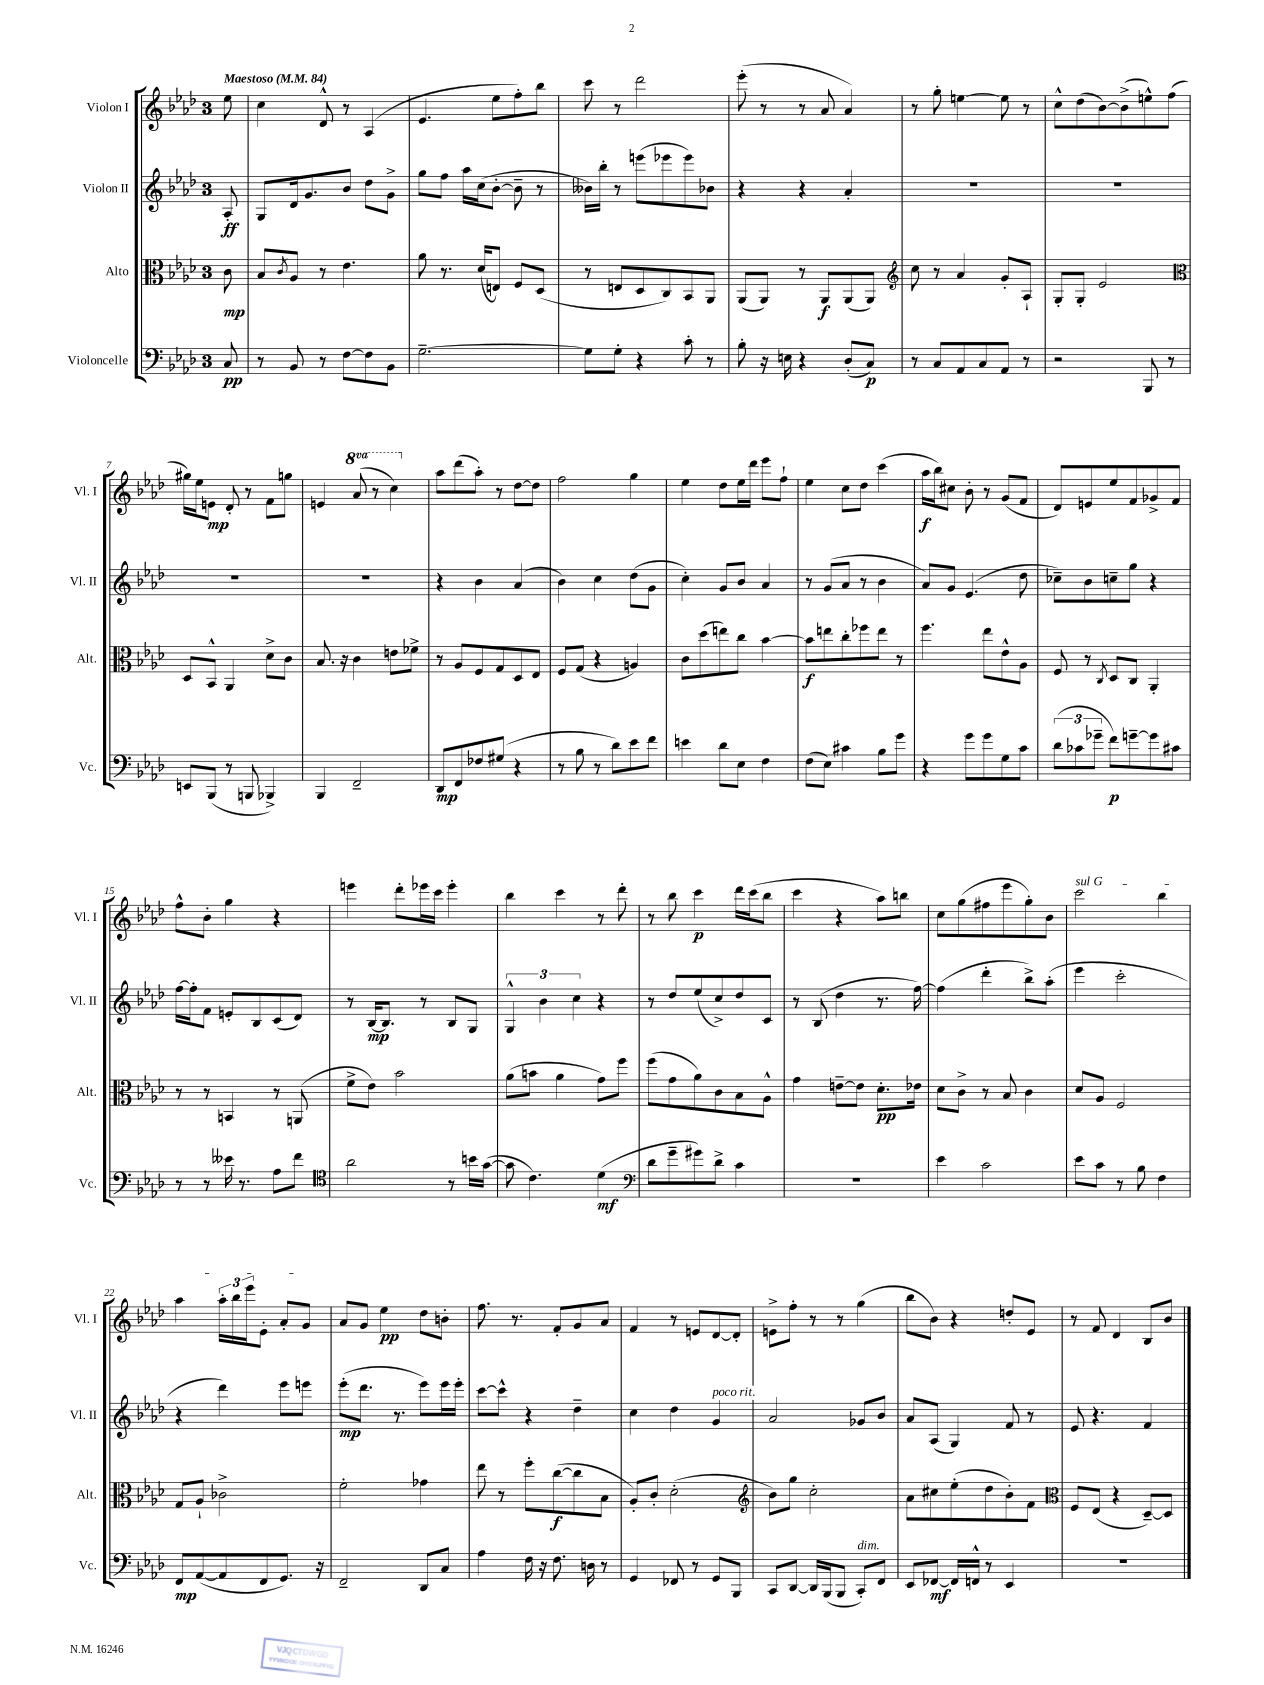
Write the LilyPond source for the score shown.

<<
\new StaffGroup <<
\new Staff = "s0" \with { instrumentName = "Violon I" shortInstrumentName = "Vl. I" } {
    \clef treble \key aes \major \once \override Staff.TimeSignature.style = #'single-digit \time 3/4 \set Staff.ottavationMarkups = #ottavation-simple-ordinals \partial 8 \tempo "Maestoso" 4 = 84
    ees''8 |
    c''4 des'8-^ r8 aes4( |
    ees'4. ees''8 f''8-.) bes''8 |
    c'''8 r8 des'''2 |
    ees'''8-.( r8 r8 aes'8 aes'4) |
    r8 g''8-. e''4~ e''8 r8 |
    c''8-^ des''8( bes'8~) bes'8->( e''8-^) f''8( |
    gis''16) ees''16 e'8\mp des'8-. r8 f'8 g''8 |
    e'4 \ottava #1 aes''8( r8 c'''4) \ottava #0 |
    aes''8 des'''8( aes''8-.) r8 des''8~ des''8 |
    f''2 g''4 |
    ees''4 des''8 ees''16 des'''16 ees'''8 f''8-! |
    ees''4 c''8 des''8 c'''4( |
    aes''16\f bes''16) cis''8 bes'8-. r8 g'8( f'8 |
    des'8) e'8 ees''8 f'8 ges'8-> f'8 |
    f''8-^ bes'8-. g''4 r4 |
    e'''4 des'''8-. ees'''16 c'''16 ees'''4-. |
    bes''4 c'''4 r8 des'''8-. |
    r8 bes''8 c'''4\p des'''16 c'''16( bes''8 |
    c'''4 r4 aes''8) b''8 |
    c''8 g''8( fis''8 ees'''8 g''8-.) bes'8 |
    \once \override TextSpanner.bound-details.left.text = \markup { \italic "sul G" } c'''2\startTextSpan bes''4 |
    aes''4 \tuplet 3/2 { aes''16-. bes''16 ees'''16 } ees'8-. aes'8-. g'8\stopTextSpan |
    aes'8 g'8 ees''4\pp des''8 b'8-. |
    f''8. r8. f'8-. g'8 aes'8 |
    f'4 r8 e'8 des'8~ des'8-. |
    e'8-> f''8-. r8 r8 g''4( |
    bes''8 bes'8) r4 d''8-. ees'8 |
    r8 f'8 des'4 bes8 bes'8 \bar "|." |
}
\new Staff = "s1" \with { instrumentName = "Violon II" shortInstrumentName = "Vl. II" } {
    \clef treble \key aes \major \once \override Staff.TimeSignature.style = #'single-digit \time 3/4 \partial 8
    aes8-.\ff |
    g8 des'16 g'8. bes'8 des''8 g'8-> |
    g''8 f''8 aes''16 c''16( bes'8~-. bes'8-- r8 |
    beses'16) bes''16-. r8 e'''8( ees'''8 ees'''8) bes'8 |
    r4 r4 aes'4-. |
    R2. |
    R2. |
    R2. |
    R2. |
    r4 bes'4 aes'4( |
    bes'4) c''4 des''8( g'8 |
    c''4-.) g'8 bes'8 aes'4 |
    r8 g'8( aes'8 r8 bes'4 |
    aes'8) g'8 ees'4.( des''8 |
    ces''8--) bes'8 c''8-- g''8 r4 |
    f''16~ f''16-. f'8 e'8-. bes8 c'8( des'8) |
    r8 bes16~\mp bes8. r8 bes8 g8 |
    \tuplet 3/2 { g4-^ bes'4 c''4 } r4 |
    r8 des''8 ees''8( c''8->) des''8 c'8 |
    r8 bes8( des''4 r8. f''16~) |
    f''4( des'''4-. bes''8->) aes''8-.( |
    ees'''4 c'''2-. |
    r4 des'''4) ees'''8 e'''8 |
    ees'''8-.\mp( des'''8. r8. ees'''8) ees'''16 ees'''16-. |
    c'''8~ c'''8-^ r4 des''4-- |
    c''4 des''4 g'4^\markup { \italic "poco rit." } |
    aes'2 ges'8 bes'8 |
    aes'8 aes8( g4) f'8 r8 |
    ees'8 r4. f'4 \bar "|." |
}
\new Staff = "s2" \with { instrumentName = "Alto" shortInstrumentName = "Alt." } {
    \clef alto \key aes \major \once \override Staff.TimeSignature.style = #'single-digit \time 3/4 \partial 8
    c'8\mp |
    bes8 \acciaccatura { c'8 } aes8 r8 ees'4. |
    aes'8 r8. des'16( e8) f8 des8( |
    r8 e8 des8 c8) bes,8 aes,8 |
    aes,8( aes,8) r8 aes,8\f aes,8( aes,8) |
    \clef treble c''8 r8 aes'4 g'8-. aes8-! |
    g8-. g8-. ees'2 |
    \clef alto des8 bes,8-^ aes,4 des'8-> c'8 |
    bes8. r16 c'4 e'8 fes'8-> |
    r8 aes8 f8 g8 des8 ees8 |
    f8 g8( r4 a4) |
    c'8 des''8( e''8) c''8 bes'4~ |
    bes'8\f e''8 c''8-. fes''8 e''8 r8 |
    f''4. ees''8 ees'8-^ aes8 |
    f8 r8 \acciaccatura { c8 } des8 c8 aes,4-. |
    r8 r8 b,4 r8 a,8( |
    f'8-> ees'8) bes'2 |
    aes'8( b'8 aes'4 g'8) f''8 |
    f''8( g'8 aes'8) c'8 bes8 aes8-^ |
    g'4 e'8~-- e'8 des'8.-.\pp ees'16 |
    des'8 c'8-> r8 bes8 c'4 |
    des'8 aes8 f2 |
    g8 aes8-! ces'2-> |
    f'2-. ges'4 |
    ees''8 r8 f''8-. c''8~\f( c''8 bes8 |
    aes8-.) c'8-. des'2-.( |
    \clef treble bes'8) g''8 c''2-. |
    aes'8 cis''8 ees''8-.( des''8 bes'8-.) f'8 |
    \clef alto f8 ees8( r4 des8~--) des8 \bar "|." |
}
\new Staff = "s3" \with { instrumentName = "Violoncelle" shortInstrumentName = "Vc." } {
    \clef bass \key aes \major \once \override Staff.TimeSignature.style = #'single-digit \time 3/4 \partial 8
    c8\pp |
    r8 bes,8 r8 f8~ f8 bes,8 |
    g2.~-- |
    g8 g8-. r4 c'8-. r8 |
    bes8-. r16 e16 r4 des8-.( c8\p) |
    r8 c8 aes,8 c8 aes,8 r8 |
    r2 bes,,8 r8 |
    e,8 bes,,8( r8 b,,8 bes,,4->) |
    bes,,4 f,2-- |
    des,8\mp f,8 fes8 gis8( r4 |
    r8 bes8 r8 des'8) ees'8 f'8 |
    e'4 des'8 ees8 f4 |
    f8( ees8) cis'4 bes8 g'8 |
    r4 g'8 g'8 g8 c'8 |
    \tuplet 3/2 { des'8( ces'8 ges'8-- } f'8\p) g'8~-- g'8 cis'8 |
    r8 r8 eeses'16 r8. aes8 f'8 |
    \clef tenor aes'2 r8 b'16 g'16~( |
    g'8 c'4.) des'4\mf( |
    \clef bass des'8 g'8-- gis'8) des'8-> c'4 |
    R2. |
    ees'4 c'2 |
    ees'8 c'8 r8 bes8 f4 |
    f,8\mp aes,8~( aes,8 f,8 g,8.) r16 |
    f,2-- des,8 c8 |
    aes4 f16 r16 f8. d16 r8 |
    g,4 fes,8 r8 g,8 bes,,8 |
    c,8 des,8~ des,16 bes,,16( bes,,8 c,8-.^\markup { \italic "dim." }) f,8 |
    ees,8 fes,8~\mf fes,16 f,16-^ r8 ees,4 |
    R2. \bar "|." |
}
>>
>>
